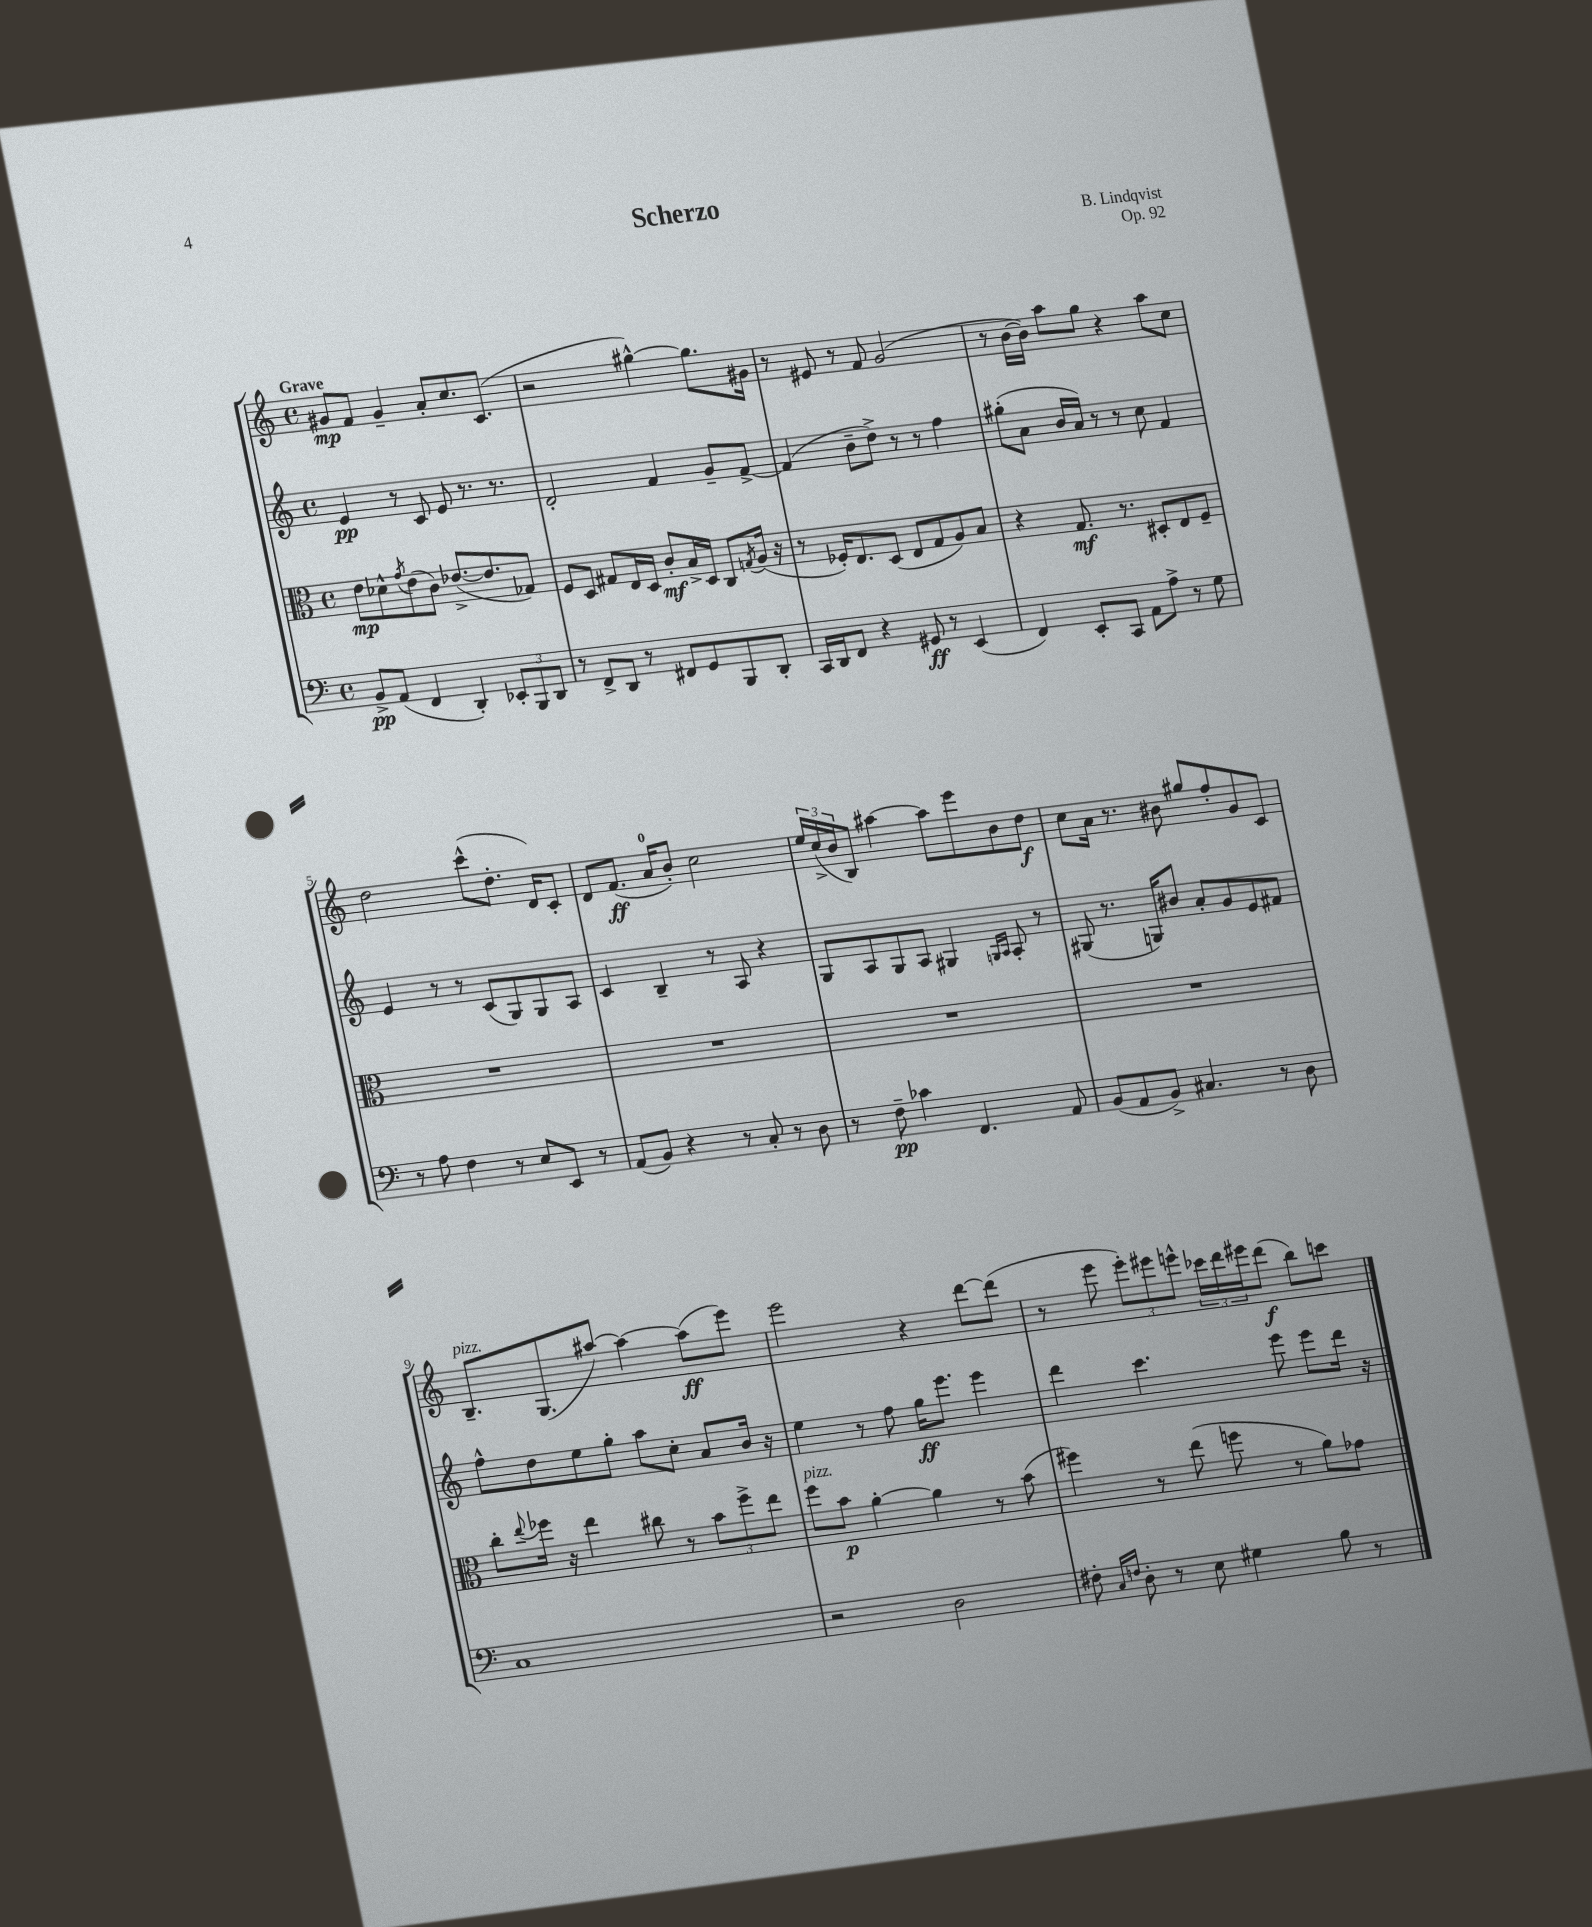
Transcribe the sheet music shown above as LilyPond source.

\header { title = "Scherzo" composer = "B. Lindqvist" opus = "Op. 92" }
<<
\new StaffGroup <<
\new Staff = "s0" {
    \clef treble \key c \major \defaultTimeSignature \time 4/4 \tempo "Grave"
    gis'8\mp f'8 gis'4-- a'8-. c''8. c'8.( |
    r2 gis''4~-^) gis''8. gis'16 |
    r8 eis'8 r8 f'8 g'2( |
    r8 b'16~ b'16) a''8 g''8 r4 a''8 c''8 |
    d''2 c'''8-^( d''8.-. d'16) c'8-. |
    d'8 f'8.\ff( a'16-0 b'8-.) c''2 |
    \tuplet 3/2 { e''16 c''16->( b'16 } b8) ais''4~ ais''8 e'''8 b'8 d''8\f |
    c''8 a'16 r8. bis'8 gis''8 f''8-. g'8 c'8 |
    b8.--^\markup { \italic "pizz." } g8.( ais''8~) ais''4~ ais''8\ff( e'''8) |
    e'''2 r4 d'''8~ d'''8( |
    r8 e'''8 \tuplet 3/2 { e'''8-.) eis'''8 e'''8-^ } \tuplet 3/2 { ces'''16 d'''16 eis'''16 } d'''8\f( b''8) c'''8 \bar "|." |
}
\new Staff = "s1" {
    \clef treble \key c \major \defaultTimeSignature \time 4/4
    e'4\pp r8 c'8 e'8 r8. r8. |
    d'2-. f'4 g'8-- f'8~-> |
    f'4( b'8-- d''8->) r8 r8 f''4 |
    gis''8-.( a'8 b'16 a'16) r8 r8 c''8 f'4 |
    e'4 r8 r8 c'8( g8) g8 a8 |
    c'4 b4-- r8 a8 r4 |
    g8 a8 g8 a8 gis4 \grace { g16 a16 } a8-. r8 |
    gis8( r8. g16) bis'8 a'8-. g'8 e'8 fis'8 |
    f''8-^ d''8 e''8 g''8-. a''8 c''8-. a'8 b'16 r16 |
    e''4 r8 f''8 g''16\ff e'''8. e'''4 |
    d'''4 c'''4. e'''8 e'''8 d'''16 r16 \bar "|." |
}
\new Staff = "s2" {
    \clef alto \key c \major \defaultTimeSignature \time 4/4
    e'8\mp des'8-^ \acciaccatura { g'8 } e'8( c'8) ees'8.~->( ees'8. ges8) |
    f8 d8 gis8 e16 d16 c'8-.\mf b16-> d16 c8 \acciaccatura { g8 } a16( r16 |
    r8 fes16-.) e8. d8( e8 g8 a8) b8 |
    r4 g8.\mf r8. dis8-. e8 f8-- |
    R1 |
    R1 |
    R1 |
    R1 |
    c''8-. \appoggiatura { e''8 } fes''16 r16 e''4 cis''8 r8 \tuplet 3/2 { b'8 fes''8-> e''8 } |
    f''8^\markup { \italic "pizz." } b'8\p a'4~-. a'4 r8 b'8( |
    fis''4) r8 e''8( f''8 r8 a'8) ges'8 \bar "|." |
}
\new Staff = "s3" {
    \clef bass \key c \major \defaultTimeSignature \time 4/4
    b,8->\pp a,8( f,4 d,4-.) \tuplet 3/2 { ees,8-. b,,8 d,8 } |
    r8 f,8-> d,8 r8 fis,8 g,8 b,,8 d,8-. |
    c,16 d,16 f,8 r4 gis,8\ff r8 e,4( |
    f,4) e,8-. c,8 a,8 a8-> r8 g8 |
    r8 a8 f4 r8 e8 e,8 r8 |
    a,8( b,8) r4 r8 c8-. r8 d8 |
    r8 f8--\pp ces'4 f,4. a,8 |
    b,8( a,8 b,8->) cis4. r8 d8 |
    c1 |
    r2 d2 |
    fis8-. \grace { c16 f16 } d8-. r8 e8 gis4 b8 r8 \bar "|." |
}
>>
>>
